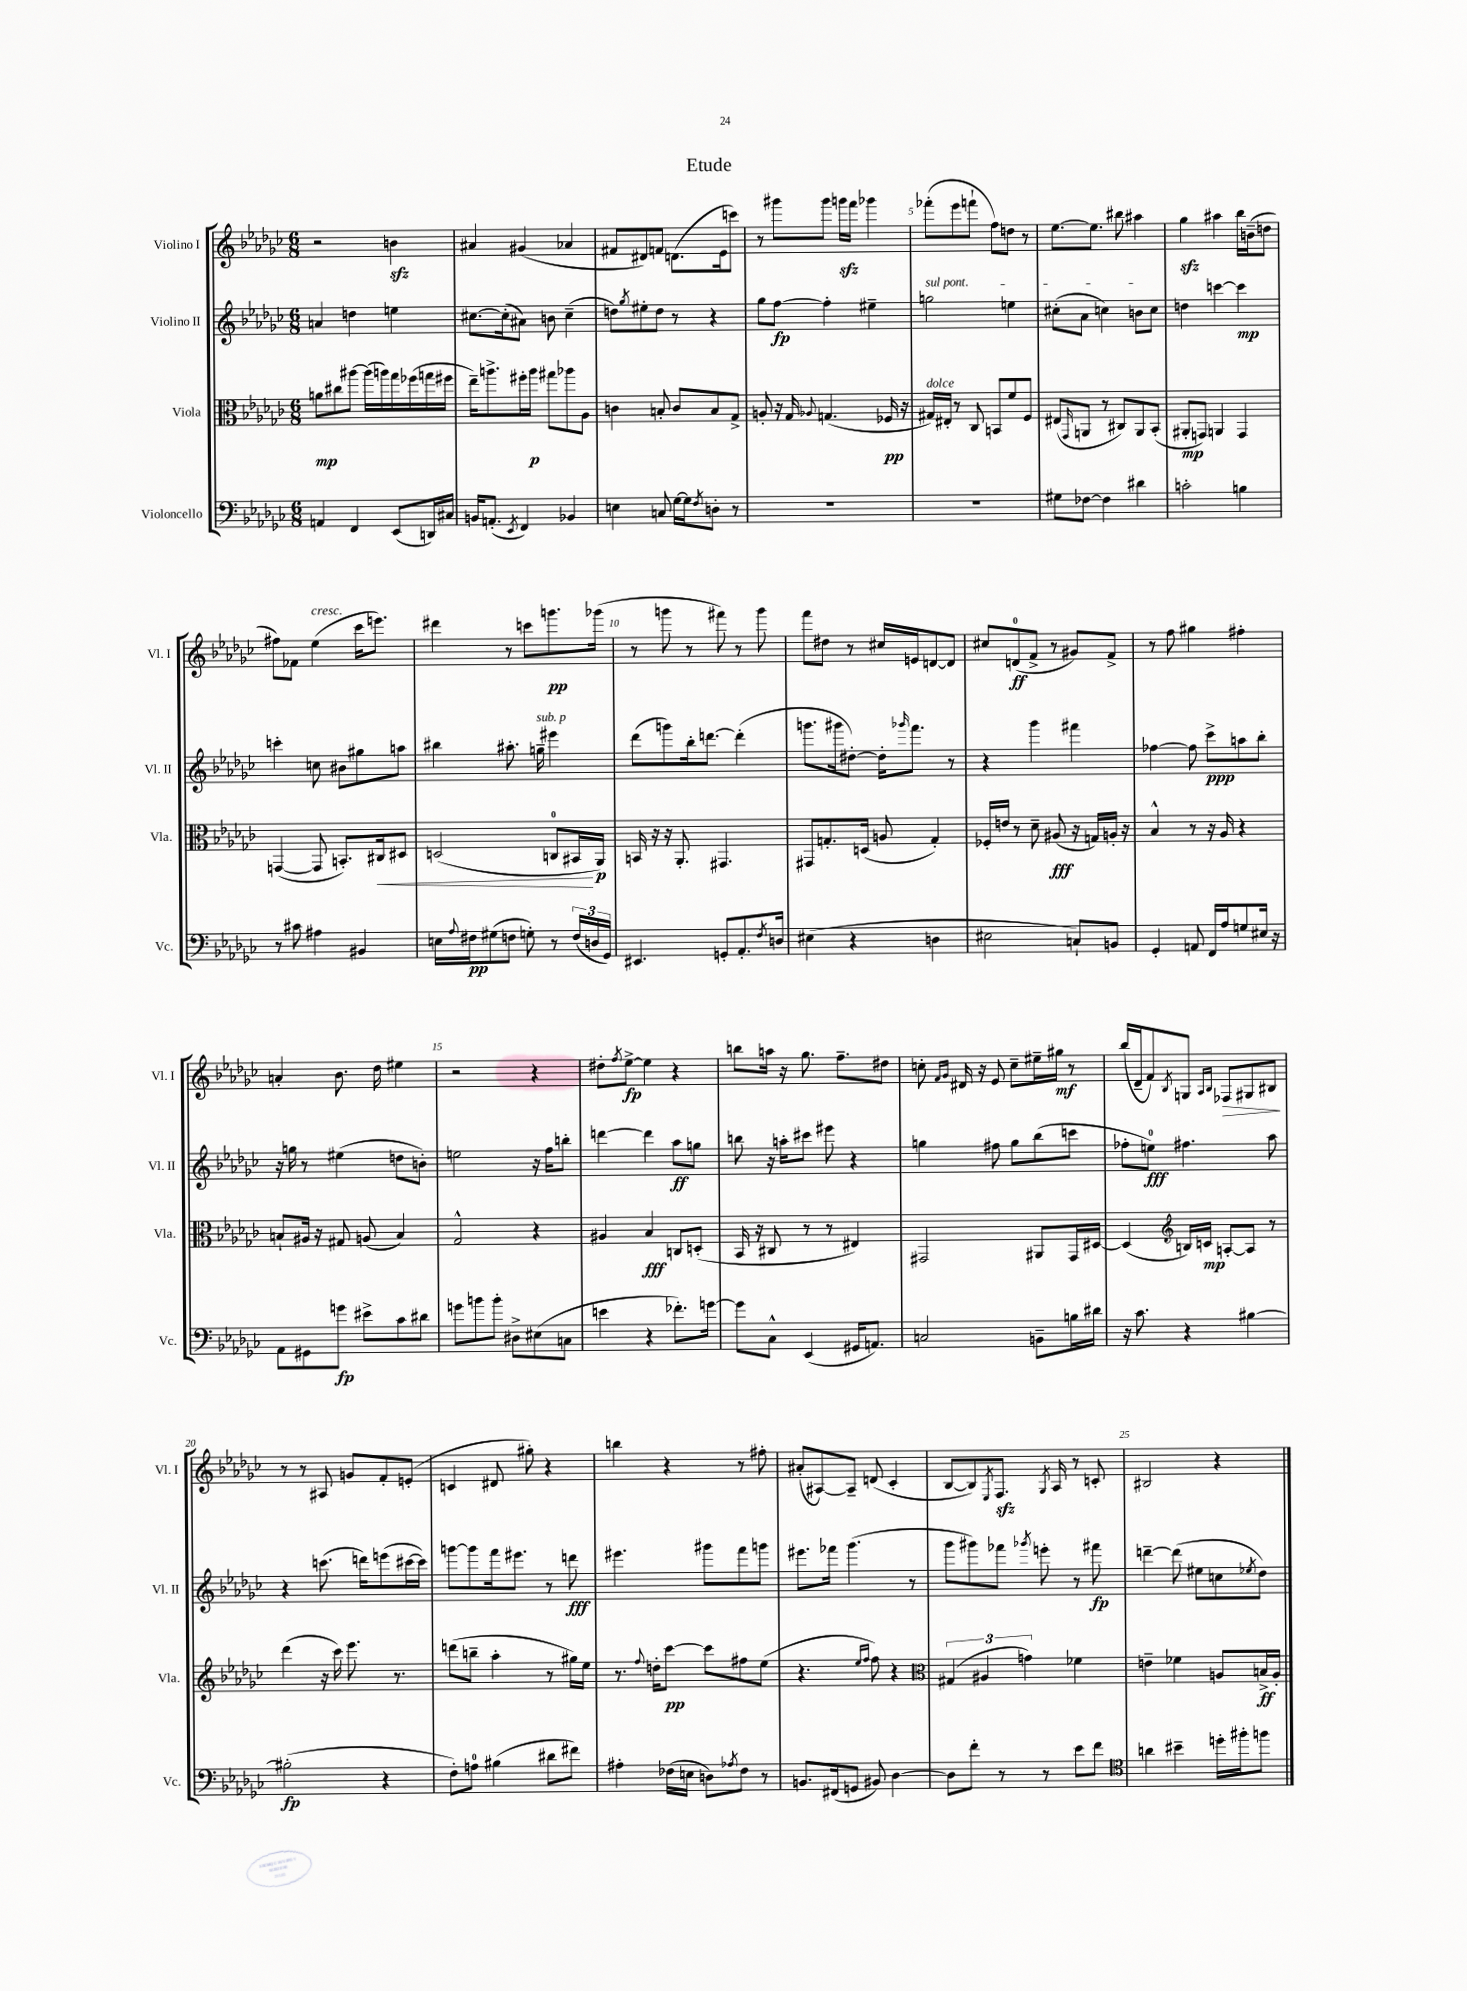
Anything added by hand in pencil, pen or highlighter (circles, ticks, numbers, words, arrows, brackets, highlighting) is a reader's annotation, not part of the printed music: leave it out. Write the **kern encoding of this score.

**kern	**kern	**kern	**kern
*staff4	*staff3	*staff2	*staff1
*clefF4	*clefC3	*clefG2	*clefG2
*k[b-e-a-d-g-c-]	*k[b-e-a-d-g-c-]	*k[b-e-a-d-g-c-]	*k[b-e-a-d-g-c-]
*M6/8	*M6/8	*M6/8	*M6/8
4AA/	8a\L	4a/	2r
.	8cc#\	.	.
4FF/	[8aa#\J	4dd\	.
.	(16aa#\]LL	.	.
.	16aa\)	.	.
(8EE-/L	16gg-\	4ee\	4b\
.	(16ff-\	.	.
16DD/L)	16gg\	.	.
16C#/JJ	16ff#\JJ	.	.
=	=	=	=
16BB/LK	16ee-~\LK)	[8.cc#\L	4a#/
(8.AA'/J	8.aa^\	.	.
.	.	(16cc#'\]k	.
8qEE-/	.	.	.
4FF/)	16ff#'\L	8a#\J)	(4g#/
.	16aa\JJ	.	.
.	8gg#\L	8b\	.
4BB-/	8aa-\	(4cc#~\	4a-/
.	8A-\J	.	.
=	=	=	=
4E\	4c\	8dd\L)	8f#/L
.	.	8qgg-/	.
.	.	8ee#'\	8d#/)
8C/	8B'/	8dd\J	8f/J
[16G-\LL	8c/L	8r	(8.d\L
16G-\]J	.	.	.
8qF/	.	.	.
8D'\J	8B/	4r	.
.	.	.	16e-\k
8r	8G-^/J	.	8ccc\J)
=	=	=	=
2.r	8A'/	8gg-\L	8r
.	16r	[8ff\J	8ggg#\L
.	16G-/	.	.
.	8qqA-/	.	.
.	(4.G/	4ff'\]	8ggg#\J
.	.	.	16ggg\LL
.	.	.	16fff\JJ
.	.	4ee#~\	4ggg-\
.	16F-/	.	.
.	16r	.	.
=	=	=	=
2.r	16G#/LL)	2gg\	(8fff-'\L
.	16E#'/JJ	.	.
.	8r	.	8eee-\
.	8C-/	.	8fff`\J
.	8BB/L	.	8ff\L)
.	8f/	4ee\	8dd\J
.	8F/J	.	8r
=	=	=	=
8G#\L	(8E#/L	(8cc#'\L	[8.ee-\L
.	16qqGG-/	.	.
[8F-\J	8AA/J	8a-\J	.
.	.	.	8.ee-\]J
4F-\]	8r	4cc\)	.
.	8C#/L)	.	8bb#\
4d#\	8AA/	8b\L	4aa#\
.	(8BB-'/J	8cc\J	.
=	=	=	=
2c'\	8AA#'/L	4dd\	4gg-\
.	8GG/J)	.	.
.	4AA/	[4ccc\	4aa#\
4B\	4GG/	4ccc\]	16bb-\LL
.	.	.	(16b~\J
.	.	.	8dd\J
=	=	=	=
8r	([4GG/	4ccc'\	8ff#\L)
8c#\	.	.	8f-\J
4A#\	8GG/]	8cc\	(4ee-\
.	8.BB'/L)	8b#\L	.
4BB#/	.	8gg#\	16ccc-\LK
.	16C#/k	.	8.eee\J)
.	8D#/J	8aa\J	.
=	=	=	=
16E\LL	(2D/	4bb#\	4ddd#\
8qqA-/	.	.	.
16F#\J	.	.	.
(8G#\	.	.	.
8F\J	.	8.aa#'\	8r
8G'\)	.	.	8ccc\L
.	.	16gg~\	.
8r	8C/L	4eee#\	8.ggg\
(24F/LL	16BB#/L	.	.
24D/	.	.	.
.	16AA-/JJ)	.	(16ggg-\Jk
24GG-/JJ)	.	.	.
=	=	=	=
4.EE#/	16BB/	(8ddd-\L	8r
.	16r	.	.
.	16r	8ggg\)	8ggg\
.	8.AA-'/	.	.
.	.	16bb-'\k	8r
.	.	[8.ddd\J	.
8GG'/L	4.GG#/	.	8fff#\)
8.AA-'/	.	(4ddd'\]	8r
.	.	.	8ggg\
8qF/	.	.	.
16D/Jk	.	.	.
=	=	=	=
(4E#\	8GG#/L	8.ggg\L	8fff\L
.	8.G'/	.	8dd#\J
.	.	16ggg#\k	.
4r	.	[8dd#'\J)	8r
.	(16D/Jk	.	.
.	8A/	16dd#'\]LK	16cc#/LL
.	.	16qqggg-/	.
.	.	8.fff\J	16e/J
4D\	4G'/)	.	[8d/
.	.	8r	8d/]J
=	=	=	=
2E#\	16F-'/LL	4r	8cc#/L
.	16e/JJ	.	.
.	8r	.	(8d/
.	8d-~\	4ggg-\	8f^/J
.	(8A#/	.	8r
8C`/L)	16r	4fff#\	8g#/L)
.	16G/LL)	.	.
8BB/J	16A'/JJ	.	8f^/J
.	16r	.	.
=	=	=	=
4GG-'/	4B-^^/	[4ff-\	8r
.	.	.	8ff\
8AA/	8r	8ff-\]	4gg#\
16FF/LL	16r	8ccc-^\L	.
16A-/J	16A-/	.	.
8G/	4r	8aa\	4ff#'\
16E#/Jk	.	8bb-'\J	.
16r	.	.	.
=	=	=	=
8AA-\L	8B`/L	16r	4a'/
.	.	16gg\	.
8GG#\	16A#/Jk	8r	.
.	16r	.	.
8g\J	8G#/	(4ee#\	8.b-\
8e#^\L	(8A/	.	.
.	.	.	16dd-\
8c-\	4B/)	8dd\L	4ee#\
8d#\J	.	8b'\J)	.
=	=	=	=
8g\L	2G-^^/	2ee\	2r
8b\	.	.	.
8b'\J	.	.	.
8D#^\L	.	.	.
(8E#\	4r	16r	4r
.	.	16ff\LK	.
8C\J	.	8bb'\J	.
=	=	=	=
4e\	4A#/	[4ddd\	8dd#'\L
.	.	.	8qff/
.	.	.	[8ee-^\J
4r	4B-/	4ddd\]	4ee-\]
8.f-'\L)	8C/L	8aa-\L	4r
.	(8D'/J	8gg\J	.
[16g\Jk	.	.	.
=	=	=	=
8g\]L	16BB-/	8bb\	8bb\L
.	16r	.	.
8C-^^\J	8C#/	16r	16aa\Jk
.	.	16aa'\LK	16r
(4EE-/	8r	8ccc#\J	8.gg-\
.	8r	8eee#\	.
.	.	.	8.ff~\L
16GG#/LK	4E#/)	4r	.
8.AA/J)	.	.	.
.	.	.	8dd#\J
=	=	=	=
2C/	2GG#/	4gg\	8cc'\
.	.	.	16qqf/LL
.	.	.	16qqg-/JJ
.	.	.	16d#/
.	.	.	16r
.	.	8ff#\	8e-/
.	.	8gg\L	8cc~\L
8BB~\L	8AA#/L	(8bb-\	16ee#~\L
.	.	.	16gg#\JJ
16B\L	16GG#/L	8ccc\J	8r
16d#\JJ	[16D#/JJ	.	.
=	=	=	=
16r	(4D#/]	8ff-'\L	(16bb-/LL
8.c-\	.	.	16d-~/J
.	.	8ee\J)	8f/)
*	*clefG2	*	*
.	.	.	8qB-/
4r	16B/LL)	4.ff#\	8G/J
.	16c/JJ	.	.
.	.	.	16qqA-/LL
.	.	.	16qqB-/JJ
.	[8A'/L	.	8F-/L
[4B#\	8A/]J	.	8G#/
.	8r	8aa-\	8B#/J
=	=	=	=
(2B#'\]	(4ddd-\	4r	8r
.	.	.	8r
.	16r	(8.ccc\	8A#/
.	16ccc-\)	.	.
.	8.eee-\	.	8g/L
.	.	16ddd\LK)	.
4r	.	(8eee\	8f'/
.	8.r	.	.
.	.	[16ccc#\L	(8e'/J
.	.	16ccc#\]JJ)	.
=	=	=	=
8F'\L)	(8ddd\L	[8ggg\L	4c/
8A\J	8bb~\J	8ggg\]	.
(4B#\	4aa-'\	16fff\k	8d#/
.	.	8.eee#\J	.
.	.	.	8gg#'\)
8d#\L	8r	8r	4r
8f#\J)	16gg#\LL)	8ddd\	.
.	16ee-\JJ	.	.
=	=	=	=
4A#'\	8.r	4.eee#\	4bb\
.	8qqff/	.	.
.	16dd'\LK	.	.
(16F-\LL	[8ccc-\J	.	4r
16E\JJ	.	.	.
8D\L)	8ccc-\]L	8ggg#\L	.
8qA-/	.	.	.
8F-\J	8ff#\	8fff\	8r
8r	(8ee-\J	8ggg\J	8ff#'\
=	=	=	=
8.BB/L	4.r	8.eee#\L	(8a#'/L
.	.	.	[8A#/)
(16FF#/k	.	16fff-\Jk	.
8GG/J	.	(4.ggg-\	8A#~/]J
.	16qqee-/LL	.	.
.	16qqff/JJ	.	.
8BB#/)	8ff\)	.	(8d/
[4D-\	4r	.	4c-'/
.	.	8r	.
=	=	=	=
*	*clefC3	*	*
8D-\]L	(6G#/	8ggg-\L	[8B-/L
8f'\J	.	8ggg#\)	8B-/])
.	6A#/	.	.
.	.	.	8qE-/
8r	.	8fff-\J	8.F/J
.	6g\)	.	.
.	.	8qggg-/	.
8r	.	8eee'\	.
.	.	.	8qG-/
.	.	.	16A-/
8e-\L	4f-\	8r	8r
8f\J	.	8fff#\	8c'/
=	=	=	=
*clefC4	*	*	*
4a\	4e~\	[4ddd~\	2B#/
4b#~\	4f-\	(8ddd\]	.
.	.	8ee#\L	.
16dd'\LL	8A/L	8cc\	4r
16ff#'\J	.	.	.
.	.	8qee-/	.
8ff\J	16B^/L	8dd-\J)	.
.	16A'/JJ	.	.
==	==	==	==
*-	*-	*-	*-
